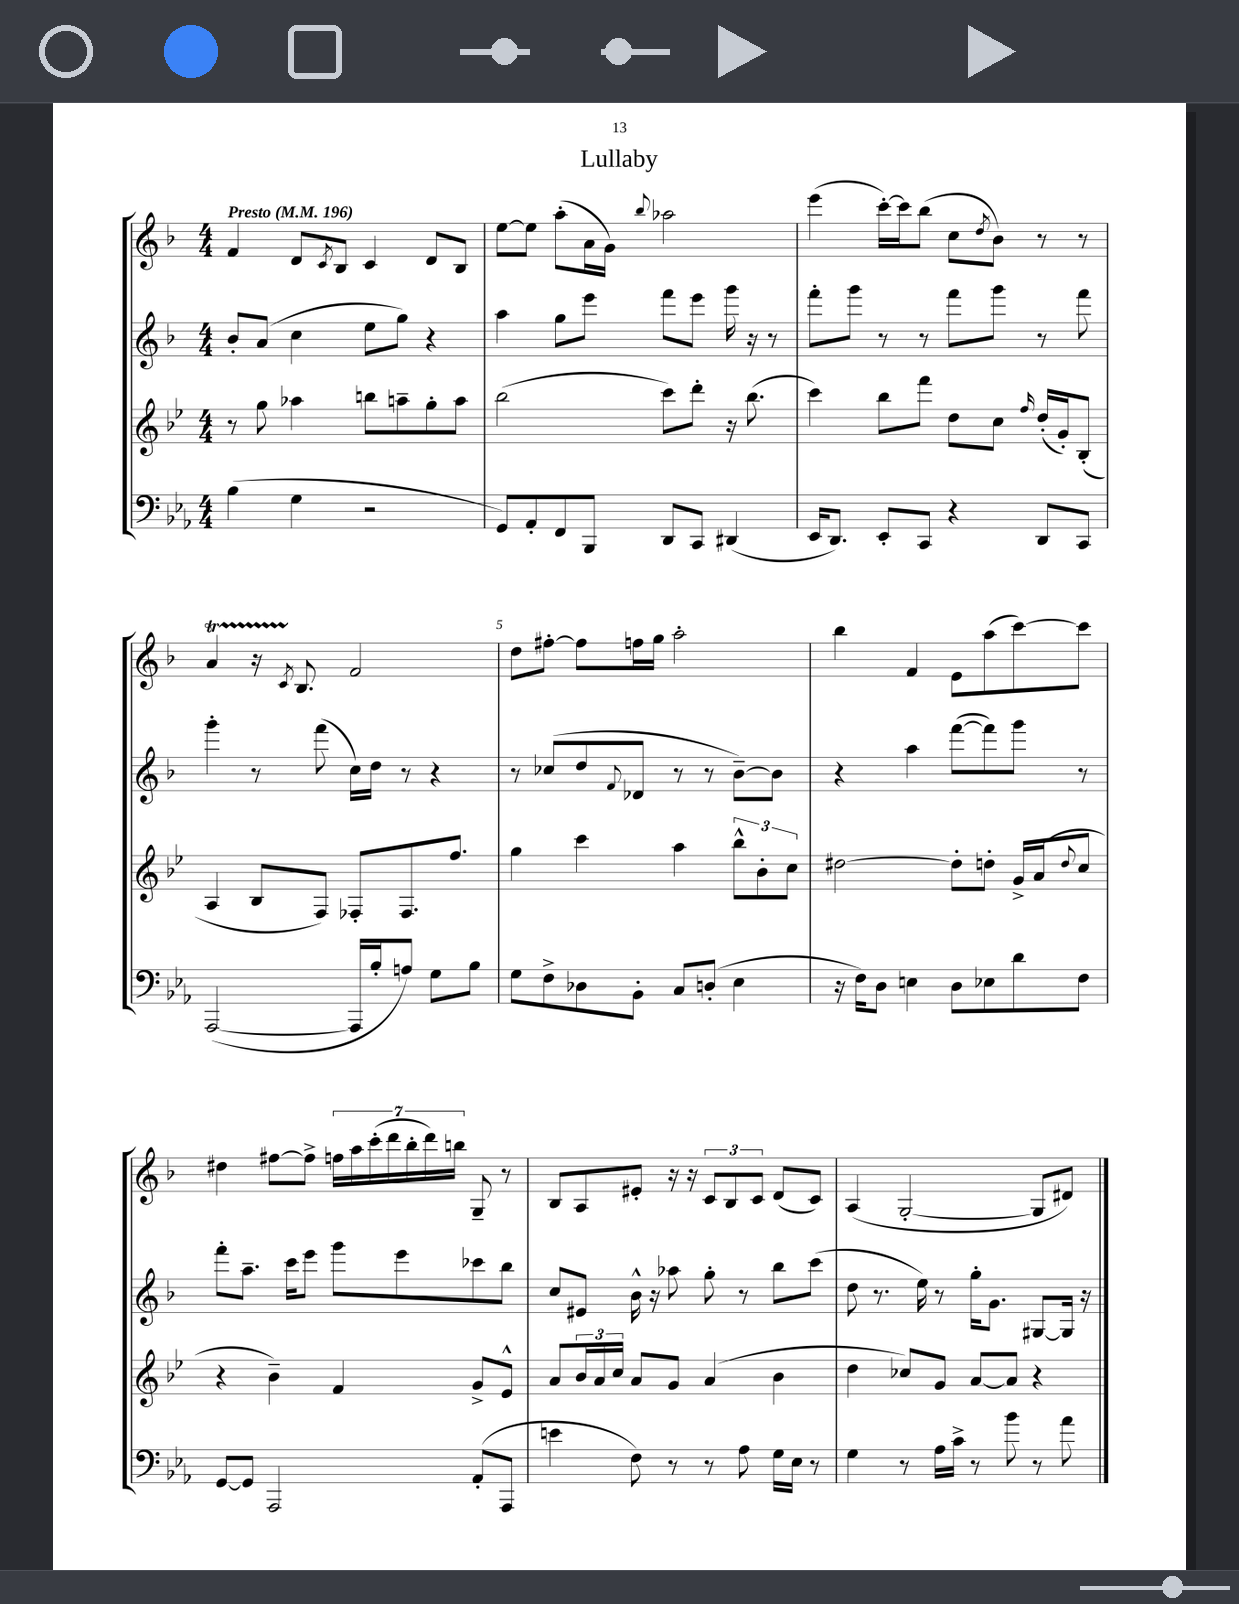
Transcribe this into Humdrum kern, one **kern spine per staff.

**kern	**kern	**kern	**kern
*part4	*part3	*part2	*part1
*staff4	*staff3	*staff2	*staff1
*clefF4	*clefG2	*clefG2	*clefG2
*k[b-e-a-]	*k[b-e-]	*k[b-]	*k[b-]
*M4/4	*M4/4	*M4/4	*M4/4
*MM196	*MM196	*MM196	*MM196
=1	=1	=1	=1
!	!	!	!LO:TX:a:B:t=Presto
(4B-\	8r	8b-'/L	4f/
.	8gg\	(8a/J	.
4G\	4aa-X\	4cc\	8d/L
.	.	.	8qc/
.	.	.	8B-/J
2r	8bbn\L	8ee\L	4c/
.	8aan~\	8gg\J)	.
.	8gg'\	4r	8d/L
.	8aa\J	.	8B-/J
=2	=2	=2	=2
8GG/L)	(2bb-\	4aa\	[8ee\L
8AA-'/	.	.	8ee\J]
8FF/	.	8gg\L	(8aa'\L
8BBB-/J	.	8eee\J	16a\L
.	.	.	16g\JJ)
.	.	.	8qqbb-/
8DD/L	8ccc\L)	8fff\L	2aa-X\
8CC/J	8ddd'\J	8eee\J	.
(4DD#X/	16r	16ggg\	.
.	(8.bb-\	16r	.
.	.	8r	.
=3	=3	=3	=3
16EE-/KL	4ccc\)	8fff'\L	(4eee\
8.DD/J)	.	.	.
.	.	8ggg\J	.
8EE-'/L	8bb-\L	8r	[16ccc'\LL)
.	.	.	16ccc\J]
8CC/J	8fff\J	8r	(8bb-\J
4r	8dd\L	8fff\L	8cc\L
.	.	.	8qdd/
.	8cc\J	8ggg\J	8b-\J)
.	16qqff/	.	.
8DD/L	(16dd'/LL	8r	8r
.	16g'/J)	.	.
8CC/J	(8B-'/J	8fff\	8r
!!LO:LB:g=z
=4	=4	=4	=4
([2AAA-/	4A/	4ggg'\	4at/
.	8B-/L	8r	16r
.	.	.	8qc/
.	.	.	8.B-/
.	8F/J)	(8fff\	.
16AAA-/LL]	8F-X'/L	16cc\LL)	2f/
16B-'/J	.	16dd\JJ	.
8An/J)	8.F-/	8r	.
8G\L	.	4r	.
.	8.ff/J	.	.
8B-\J	.	.	.
=5	=5	=5	=5
8G\L	4gg\	8r	8dd\L
8F^\	.	(8cc-X/L	[8ff#X'\J
8D-X\	4ccc\	8dd/	8ff#\L]
.	.	8qqf/	.
8BB-'\J	.	8d-X/J	16ffn\L
.	.	.	16gg\JJ
8C/L	4aa\	8r	2aa'\
(8Dn'/J	.	8r	.
4E-\	12bb-^^\L	[8b-~\L)	.
.	12b-'\	.	.
.	.	8b-\J]	.
.	12cc\J	.	.
=6	=6	=6	=6
16r	[2dd#X\	4r	4bb-\
16F\KL)	.	.	.
8D\J	.	.	.
4En\	.	4aa\	4f/
8D\L	8dd#'\L]	([8fff\L	8e\L
8E-X\	8ddn'\J	8fff\])	(8aa\
8d\	16g^/LL	8ggg\J	[8ccc\)
.	(16a/J	.	.
.	8qqdd/	.	.
8F\J	8cc/J	8r	8ccc\J]
!!LO:LB:g=z
=7	=7	=7	=7
[8GG/L	4r	8fff'\L	4dd#X\
8GG/J]	.	8.aa~\J	.
2AAA-/	4b-~\)	.	[8ff#X\L
.	.	16ccc\KL	.
.	.	8eee\J	8ff#^\J]
.	4f/	8ggg\L	28ffn\LL
.	.	.	28aa\
.	.	.	(28ccc'\
.	.	.	28ddd\
.	.	8eee\	.
.	.	.	28bb-'\
.	.	.	28ddd\)
.	.	.	28bbn\JJ
(8AA-'/L	8g^/L	8ccc-X\	8G~/
8AAA-/J	8e-^^/J	8bb-\J	8r
=8	=8	=8	=8
4en\	8a/L	8cc/L	8B-/L
.	24b-/L	8e#X/J	8A/
.	24a/	.	.
.	24cc/JJ	.	.
8F\)	8a/L	16b-^^\	8e#X'/J
.	.	16r	.
8r	8g/J	8aa-X\	16r
.	.	.	16r
8r	(4a/	8gg'\	12c/L
.	.	.	12B-/
8A-\	.	8r	.
.	.	.	12c/J
16G\LL	4b-\	8bb-\L	(8d/L
16E-\JJ	.	.	.
8r	.	(8ccc\J	8c/J)
=9	=9	=9	=9
4G\	4dd\	8dd\	(4A/
.	.	8.r	.
8r	8cc-X/L)	.	[2G'/
.	.	16ee\)	.
16A-\LL	8g/J	8r	.
16c^\JJ	.	.	.
8r	[8a/L	16gg'\KL	.
.	.	8.g\J	.
8b-\	8a/J]	.	.
8r	4r	[8G#X/L	8G/L]
8a-\	.	16G#/Jk]	8d#X/J)
.	.	16r	.
==	==	==	==
*-	*-	*-	*-
